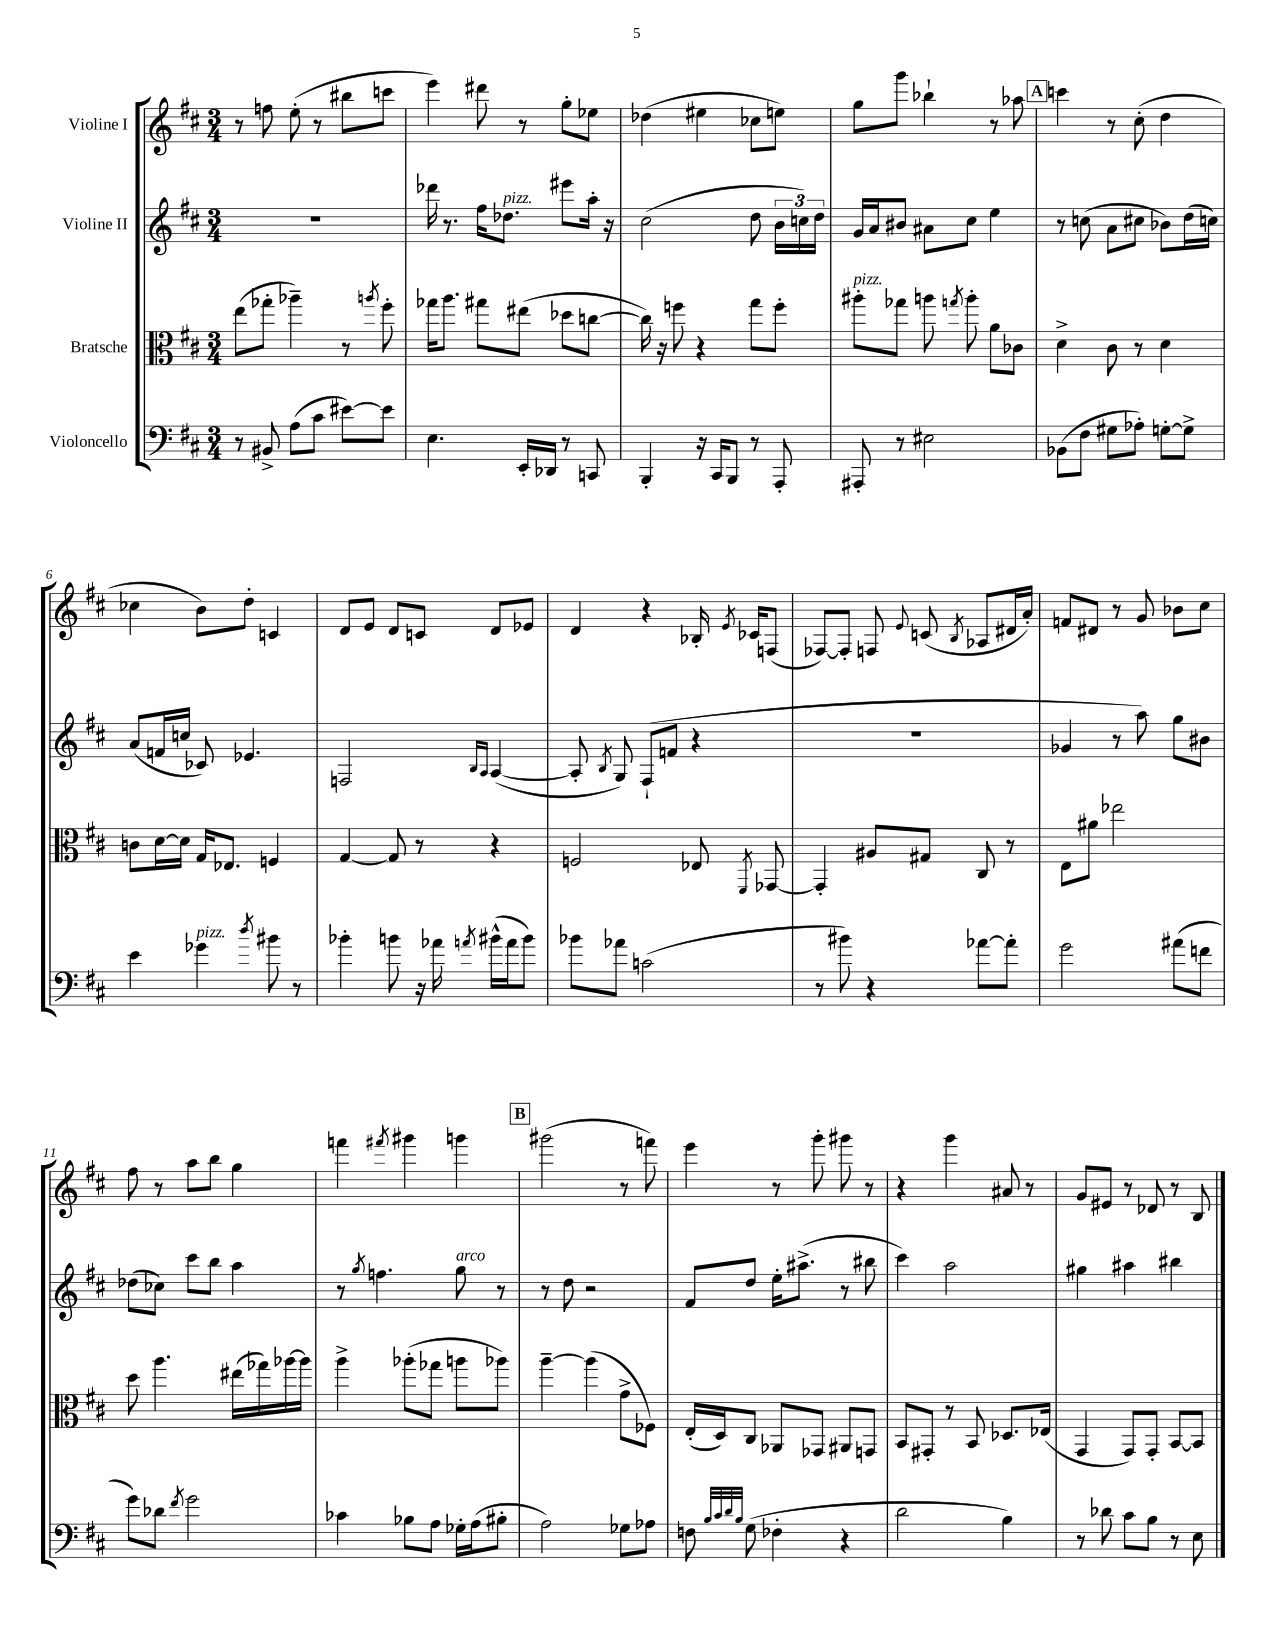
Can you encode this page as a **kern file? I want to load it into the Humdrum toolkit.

**kern	**kern	**kern	**kern
*staff4	*staff3	*staff2	*staff1
*clefF4	*clefC3	*clefG2	*clefG2
*k[f#c#]	*k[f#c#]	*k[f#c#]	*k[f#c#]
*M3/4	*M3/4	*M3/4	*M3/4
8r	(8ee\L	2.r	8r
8BB#^/	8gg-'\J	.	8ff\
(8A\L	4aa-~\)	.	(8ee'\
8c#\J	.	.	8r
[8e#\L)	8r	.	8bb#\L
.	8qaa/	.	.
8e#\]J	8ff#'\	.	8ccc\J
=	=	=	=
4.E\	16gg-\LK	16ddd-\	4eee\)
.	8.aa\J	8.r	.
.	8gg#\L	16ff#\LK	8ddd#\
.	.	8.dd-\J	.
16EE'/LL	(8ee#\J	.	8r
16DD-/JJ	.	.	.
8r	8dd-\L	8eee#\L	8gg'\L
8CC/	[8cc\J	16aa'\Jk	8ee-\J
.	.	16r	.
=	=	=	=
4BBB'/	16cc\])	(2cc#\	(4dd-\
.	16r	.	.
.	8ff\	.	.
16r	4r	.	4ee#\
16CC#/LK	.	.	.
8BBB/J	.	.	.
8r	8gg\L	8dd\	8cc-\L
8AAA'/	8ff'\J	24b\LL	8ee\J)
.	.	24cc\)	.
.	.	24dd\JJ	.
=	=	=	=
8AAA#'/	8aa#'\L	16g/LL	8gg\L
.	.	16a/J	.
8r	8gg-\J	8b#/J	8ggg\J
2E#\	8aa\	8a#\L	4bb-`\
.	8qgg/	.	.
.	8aa'\	8cc#\J	.
.	8a\L	4ee\	8r
.	8c-\J	.	8aa-\
=	=	=	=
(8BB-\L	4d^\	8r	4ccc\
8F#\J	.	(8cc\	.
8G#\L	8c#\	8a\L	8r
8A-'\J)	8r	8cc#\J	(8cc#'\
[8G'\L	4d\	8b-\L)	4dd\
8G^\]J	.	(16dd\L	.
.	.	16cc\JJ)	.
=	=	=	=
4e\	8c\L	(8a/L	4cc-\
.	[16d\L	16f/L	.
.	16d\]JJ	16cc/JJ	.
4g-\	16G/LK	8c-/)	8b\L)
.	8.E-/J	.	.
.	.	4.e-/	8dd'\J
8qdd/	.	.	.
8b#\	4F/	.	4c/
8r	.	.	.
=	=	=	=
4b-'\	[4G/	2F/	8d/L
.	.	.	8e/J
8b\	8G/]	.	8d/L
16r	8r	.	8c/J
16a-\	.	.	.
.	.	16qqB/LL	.
8qa/	.	16qqA/JJ	.
(16b#^^\LL	4r	([4A/	8d/L
16a\J	.	.	.
8b#\J)	.	.	8e-/J
=	=	=	=
8b-\L	2F/	8A'/]	4d/
.	.	8qB/	.
8a-\J	.	8G/)	.
(2c\	.	(8F#`/L	4r
.	.	8f/J	.
.	8E-/	4r	16B-'/
.	.	.	8qe/
.	.	.	16c-/LK
.	8qFF#/	.	.
.	[8GG-/	.	(8F/J
=	=	=	=
8r	4GG-'/]	2.r	[8F-/L)
8b#\)	.	.	8F-'/]J
4r	8A#/L	.	8F/
.	.	.	8qqe/
.	8G#/J	.	(8c/
.	.	.	8qB/
[8a-\L	8C#/	.	8A-/L
8a-'\]J	8r	.	16d#/L
.	.	.	16a'/JJ)
=	=	=	=
2g\	8E\L	4g-/	8f/L
.	8a#\J	.	8d#/J
.	2ee-\	8r	8r
.	.	8aa\)	8g/
(8a#\L	.	8gg\L	8b-\L
8f\J	.	8b#\J	8cc#\J
=	=	=	=
8g\L)	8dd\	(8dd-\L	8ff#\
8d-\J	4.aa\	8cc-\J)	8r
8qf#/	.	.	.
2g\	.	8ccc#\L	8aa\L
.	.	8bb\J	8bb\J
.	(16ee#\LL	4aa\	4gg\
.	16gg-\)	.	.
.	[16aa-\	.	.
.	16aa-\]JJ	.	.
=	=	=	=
4c-\	4aa^\	8r	4fff\
.	.	8qgg/	.
.	.	4.ff\	.
.	.	.	8qfff#/
8B-\L	(8aa-'\L	.	4ggg#\
8A\J	8gg-\J	.	.
16G-'\LL	8aa\L	8gg\	4ggg\
(16A\J	.	.	.
8B#'\J	8aa-\J)	8r	.
=	=	=	=
2A\)	[4aa~\	8r	(2ggg#\
.	.	8dd\	.
.	(4aa\]	2r	.
8G-\L	8g^\L	.	8r
8A-\J	8F-\J)	.	8fff\)
=	=	=	=
8F\	(16E'/LL	8f#/L	4eee\
.	16D/J)	.	.
32qqB/LLL	.	.	.
32qqc#/	.	.	.
32qqd/	.	.	.
32qqB/JJJ	.	.	.
(8G\	8C#/J	8dd/J	.
4F-'\	8AA-/L	16ee'\LK	8r
.	.	(8.aa#^\J	.
.	8GG-/J	.	8ggg'\
4r	8AA#/L	8r	8ggg#\
.	8GG/J	8bb#\	8r
=	=	=	=
2d\	8BB/L	4ccc#\)	4r
.	8GG#'/J	.	.
.	8r	2aa\	4ggg\
.	8BB/	.	.
4B\)	8.D-/L	.	8a#/
.	.	.	8r
.	(16E-/Jk	.	.
=	=	=	=
8r	4GG/	4gg#\	8g/L
8d-\	.	.	8e#/J
8c#\L	8GG/L)	4aa#\	8r
8B\J	8GG'/J	.	8d-/
8r	[8BB/L	4bb#\	8r
8E\	8BB/]J	.	8B/
==	==	==	==
*-	*-	*-	*-
